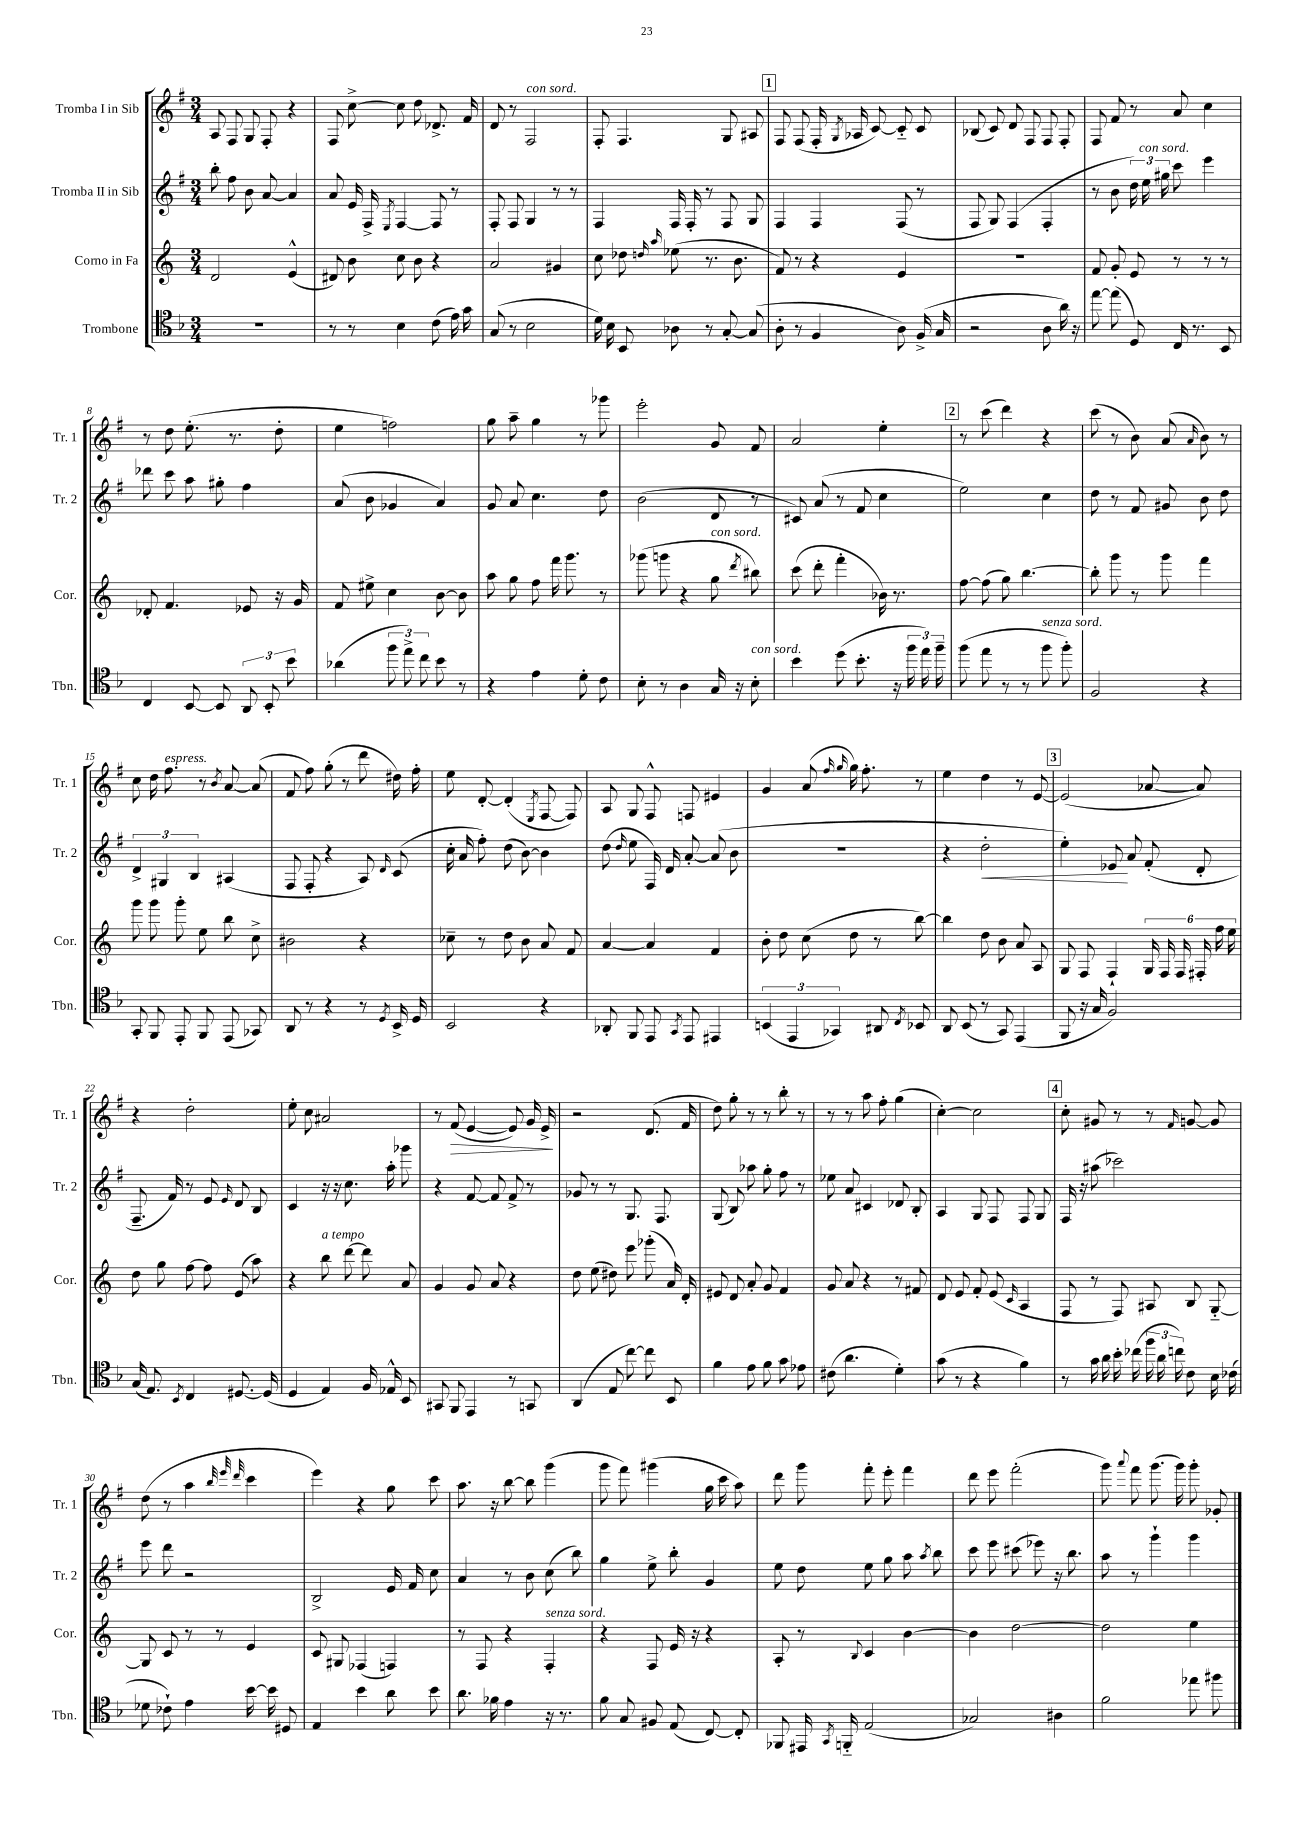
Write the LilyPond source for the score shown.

<<
\new StaffGroup <<
\new Staff = "s0" \with { instrumentName = "Tromba I in Sib" shortInstrumentName = "Tr. 1" } {
    \clef treble \key g \major \numericTimeSignature \time 3/4
    \autoBeamOff a8 fis8 g8 fis8-. r4 |
    fis8 c''8~-> c''8 d''8 des'8.-> fis'16 |
    d'8 r8 fis2^\markup { \italic "con sord." } |
    fis8-. fis4. g8 ais8 |
    \mark \markup { \box "1" } fis8 fis8( fis16-. \acciaccatura { g8 } aes16 c'8~) c'8-_ c'8 |
    bes8( c'8) d'8 fis8 fis8 fis8-. |
    fis8 fis'8 r8 a'8 c''4 |
    r8 d''8 e''8.-.( r8. d''8-. |
    e''4 f''2) |
    g''8 a''8-- g''4 r8 ges'''8 |
    e'''2-. g'8 fis'8 |
    a'2 e''4-. |
    \mark \markup { \box "2" } r8 c'''8( d'''4) r4 |
    c'''8( r8 b'8) a'8( \grace { a'16 } b'8) r8 |
    c''8 d''16 fis''8.^\markup { \italic "espress." } r8 \acciaccatura { b'8 } a'8~ a'8( |
    fis'8 fis''8) g''8-.( r8 d'''8 dis''16) fis''16-. |
    e''8 d'8~-. d'4-.( \acciaccatura { e8 } fis8~ fis8) |
    a8 g8 fis8-^ f8 eis'4 |
    g'4 a'8( \grace { fis''16 g''16 } g''16) fis''8.-. r8 |
    e''4 d''4 r8 e'8~ |
    \mark \markup { \box "3" } e'2( aes'8~ aes'8) |
    r4 d''2-. |
    e''8-. c''8 ais'2 |
    r8 fis'8\>( e'4~ e'8) g'16 e'16->\! |
    r2 d'8.( fis'16 |
    d''8) g''8-. r8 r8 b''8-. r8 |
    r8 r8 a''8 fis''8-. g''4( |
    c''4~-.) c''2 |
    \mark \markup { \box "4" } c''8-. gis'8 r8 r8 \grace { fis'16 } g'8~ g'8 |
    d''8( r8 a''4 \grace { b''32 e'''32 d'''32 } c'''4 |
    e'''4) r4 g''8 c'''8 |
    a''8. r16 b''8~ b''8 g'''4( |
    g'''8 fis'''8) gis'''4( g''16 c'''16 a''8) |
    d'''8 g'''8 fis'''8-. e'''8-. fis'''4 |
    d'''8 e'''8 fis'''2-.( |
    g'''8) \appoggiatura { a'''8 } fis'''8 g'''8.( g'''16) g'''8-. ges'8-. \bar "|." |
}
\new Staff = "s1" \with { instrumentName = "Tromba II in Sib" shortInstrumentName = "Tr. 2" } {
    \clef treble \key g \major \numericTimeSignature \time 3/4
    \autoBeamOff b''8-. fis''8 b'8 a'8~ a'4 |
    a'8 e'16 fis16-> \acciaccatura { e8 } fis4~ fis8 r8 |
    fis8-. fis8 g4 r8 r8 |
    fis4 fis16 fis16-. r8 fis8 g8 |
    \mark \markup { \box "1" } fis4 fis4 fis8( r8 |
    fis8 g8) fis4( fis4-. |
    r8 b'8 \tuplet 3/2 { d''16) e''16^\markup { \italic "con sord." } gis''16 } c'''8 e'''4 |
    des'''8 c'''8 a''8 gis''8-. fis''4 |
    a'8( b'8 ges'4 a'4) |
    g'8 a'8 c''4. d''8 |
    b'2( d'8 r8 |
    cis'8) a'8( r8 fis'8 c''4 |
    \mark \markup { \box "2" } e''2) c''4 |
    d''8 r8 fis'8 gis'8 b'8 d''8 |
    \tuplet 3/2 { d'4-> gis4 b4 } ais4( |
    fis8 fis8-. r4 a8) \grace { d'16 } c'8( |
    c''16-. a'16 fis''8-.) d''8( b'8~) b'4 |
    d''8( \grace { d''16 } e''8 fis16) d'16 a'8~-. a'8( b'8 |
    R2. |
    r4 d''2-.\< |
    \mark \markup { \box "3" } e''4-.) ees'8\! a'8 fis'8-.( d'8-. |
    fis8.-- fis'16) r8 e'8 \grace { e'16 } d'8 b8 |
    c'4 r16 r16 c''8. a''16-. ges'''8 |
    r4 fis'8~ fis'8 fis'8-> r8 |
    ges'8 r8 r8 g8. fis8. |
    g8( b8) aes''8 g''8-. fis''8 r8 |
    ees''8 a'8 cis'4 des'8 b8-. |
    a4 g8 fis8 fis8 g8 |
    \mark \markup { \box "4" } fis16 r16 ais''8( ces'''2) |
    e'''8 d'''8 r2 |
    b2-> e'16 fis'16 c''8 |
    a'4 r8 b'8 c''8( b''8) |
    g''4 e''8-> b''8-. g'4 |
    e''8 d''8 e''8 g''8 a''8 \acciaccatura { a''8 } b''8 |
    c'''8 e'''8 cis'''8( ees'''8) r16 b''8. |
    a''8 r8 g'''4-! g'''4 \bar "|." |
}
\new Staff = "s2" \with { instrumentName = "Corno in Fa" shortInstrumentName = "Cor." } {
    \clef treble \key c \major \numericTimeSignature \time 3/4
    \autoBeamOff d'2 e'4-^( |
    dis'8) b'8 c''8 b'8 r4 |
    a'2 gis'4 |
    c''8 des''8 \grace { d''16 a''16 } ees''8( r8. b'8. |
    \mark \markup { \box "1" } f'8) r8 r4 e'4 |
    R2. |
    f'8 g'8-. e'8 r8 r8 r8 |
    des'8-. f'4. ees'8 r16 g'16 |
    f'8 eis''8-> c''4 b'8~ b'8 |
    a''8 g''8 f''8 f'''16 g'''8. r8 |
    ges'''8( g'''8 r4 g''8^\markup { \italic "con sord." } \acciaccatura { d'''8 } bis''8) |
    c'''8( d'''8-. f'''4-. bes'16) r8. |
    \mark \markup { \box "2" } f''8~ f''8( g''8) b''4.~ |
    b''8-. g'''8 r8 g'''8 f'''4 |
    g'''8 g'''8 g'''8-. e''8 b''8 c''8-> |
    bis'2 r4 |
    ces''8-- r8 d''8 b'8 a'8 f'8 |
    a'4~ a'4 f'4 |
    b'8-. d''8 c''8( d''8 r8 b''8~) |
    b''4 d''8 b'8 a'8 a8 |
    \mark \markup { \box "3" } g8 f8 f4-! \tuplet 6/4 { g16 f16 f16 fis16-. f''16 e''16 } |
    d''8 g''8 f''8~ f''8 e'8( a''8) |
    r4 b''8^\markup { \italic "a tempo" } d'''8~ d'''8 a'8 |
    g'4 g'8 a'8 r4 |
    d''8 e''8( dis''8) e'''8 ges'''8-.( a'16) d'16-. |
    eis'8 d'8 a'8-. g'8 f'4 |
    g'8 a'8 r4 r8 fis'8 |
    d'8 e'8 f'8-. e'8( \grace { c'16 } a4 |
    \mark \markup { \box "4" } f8 r8 f8) ais8 b8 g8~-_ |
    g8 c'8 r8 r8 e'4 |
    c'8 gis8 fes4( f4) |
    r8 f8 r4 f4-.^\markup { \italic "senza sord." } |
    r4 f8 e'16 r16 r4 |
    a8-. r8 \appoggiatura { b8 } c'4 b'4~ |
    b'4 d''2~ |
    d''2 e''4 \bar "|." |
}
\new Staff = "s3" \with { instrumentName = "Trombone" shortInstrumentName = "Tbn." } {
    \clef tenor \key f \major \numericTimeSignature \time 3/4
    \autoBeamOff R2. |
    r8 r8 bes4 c'8( e'16) g'16 |
    g8( r8 bes2 |
    d'16) bes16 bes,8 aes8 r8 g8~-. g8( |
    \mark \markup { \box "1" } a8-. r8 f4 a8) f16->( g16 |
    r2 a8 a'16) r16 |
    e''8~ e''8( d8) c16 r8. bes,8 |
    c4 bes,8~ bes,8 \tuplet 3/2 { a,8 bes,8-. bes'8 } |
    aes'4( \tuplet 3/2 { f''8 e''8->) c''8 } bes'8 r8 |
    r4 e'4 d'8-. c'8 |
    bes8-. r8 a4 g16 r16 bes8-.^\markup { \italic "con sord." } |
    bes'4 d''8( bes'8.-. r16 \tuplet 3/2 { f''16 e''16) f''16-- } |
    \mark \markup { \box "2" } f''8( e''8 r8 r8 f''8^\markup { \italic "senza sord." } f''8-.) |
    f2 r4 |
    g,8-. f,8 e,8-. f,8 e,8( ges,8) |
    a,8 r8 r4 r8 \acciaccatura { d8 } bes,16-> d16 |
    bes,2 r4 |
    aes,8-. f,8 e,8 \acciaccatura { g,8 } e,8 eis,4 |
    \tuplet 3/2 { b,4( e,4 ges,4) } ais,8 \acciaccatura { c8 } bes,8 |
    a,8 bes,8( r8 g,8) e,4( |
    \mark \markup { \box "3" } f,8 r16 g16 f2) |
    g16( e8.) \acciaccatura { bes,8 } c4 dis8.~ dis16( |
    d4 e4) f16 ees16-^ bes,8 |
    gis,8 f,8 e,4 r8 g,8 |
    a,4( e8 c''8~) c''8 bes,8 |
    f'4 e'8 f'8 g'8 ees'8 |
    cis'8( a'4. d'4-.) |
    g'8( r8 r4 f'4) |
    \mark \markup { \box "4" } r8 g'16 a'16 bes'16-. ces''16( \tuplet 3/2 { f''16 a'16 c''16) } c'8 bes16 ces'16( |
    des'8 ces'8-!) e'4 bes'16~ bes'16 dis8 |
    e4 bes'4 a'8 bes'8 |
    a'8. fes'16 e'4 r16 r8. |
    f'8 g8 fis8 e8( c8~) c8-. |
    fes,8 eis,16 \acciaccatura { g,8 } f,16-_ e2( |
    ges2) ais4 |
    f'2 ees''8 fis''8 \bar "|." |
}
>>
>>
